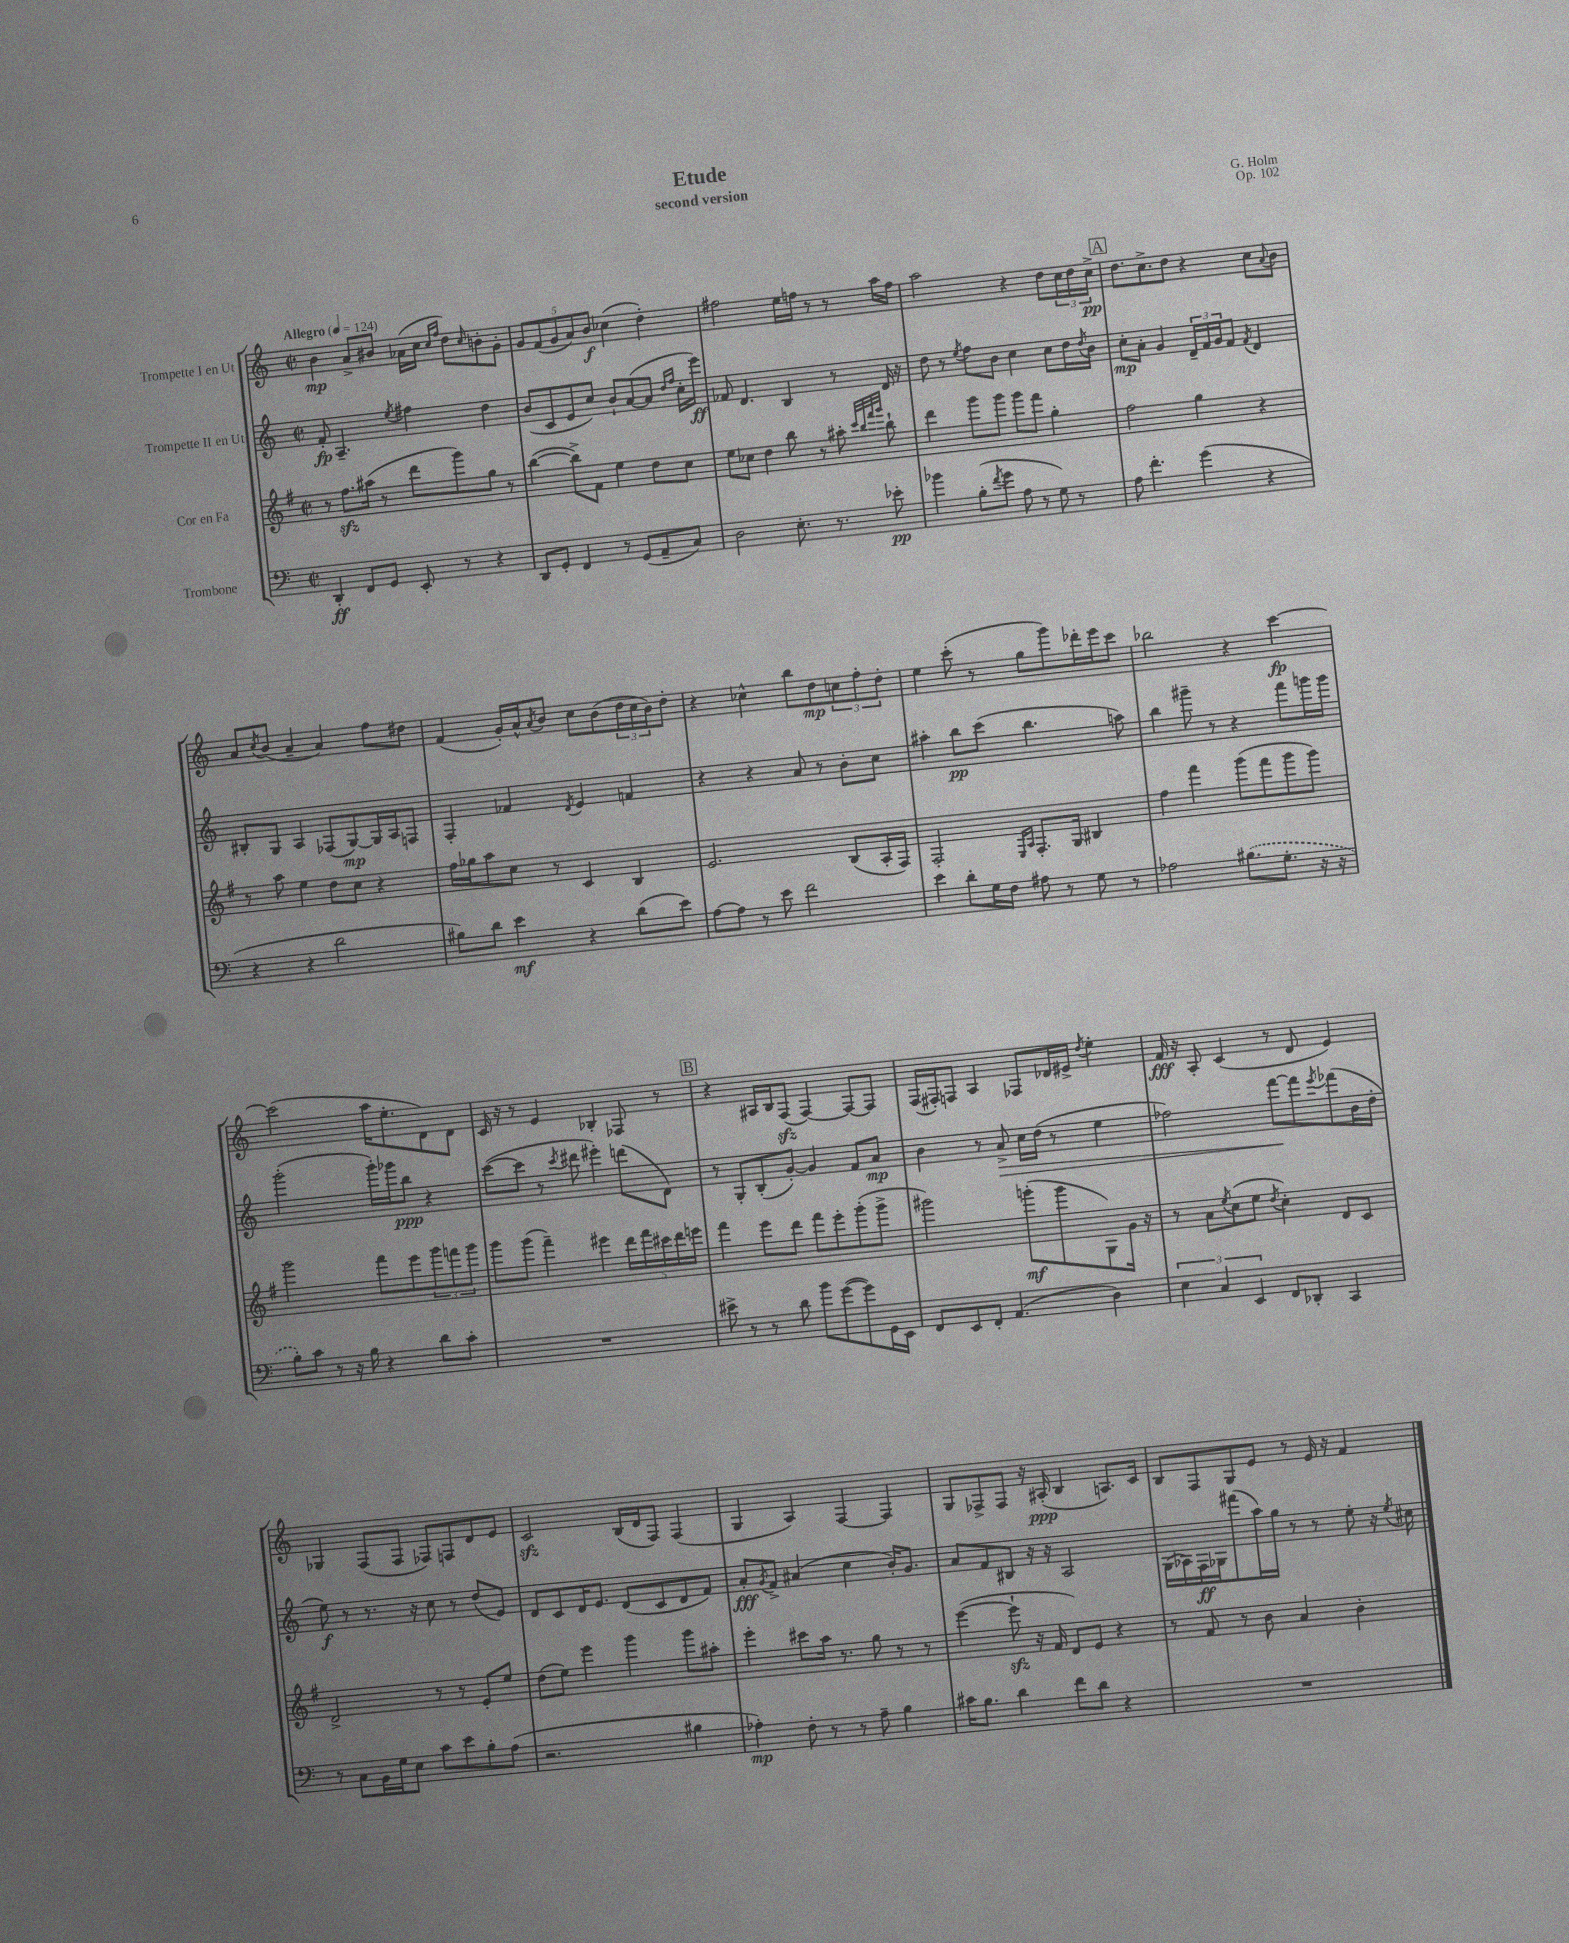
\header { title = "Etude" composer = "G. Holm" subtitle = "second version" opus = "Op. 102" }
<<
\new StaffGroup <<
\new Staff = "s0" \with { instrumentName = "Trompette I en Ut" } {
    \clef treble \key c \major \defaultTimeSignature \time 2/2 \tempo "Allegro" 4 = 124
    b'4\mp a'8-> bis'8 aes'16( c''16 \grace { c''16 f''16 } d''8) \grace { c''16 } b'8-. g'8-. |
    \tuplet 5/4 { g'8 f'8( g'8 a'8) b'8\f } ces''4( d''4-.) |
    fis''2 e''16 f''16 r8 r8 a''16 f''16 |
    a''2 r4 d''8 \tuplet 3/2 { c''16 d''16 c''16->\pp } |
    \mark \markup { \box "A" } d''8. c''8.-> d''8 r4 c''8 \appoggiatura { a'8 } b'8 |
    a'8 \acciaccatura { c''8 } b'8( a'4-- a'4) f''8 dis''8 |
    f'4( g'16-.) a'16-^ \acciaccatura { a'8 } b'8 c''8 b'8( \tuplet 3/2 { d''16 c''16 b'16) } d''8-. |
    r4 ces''4-^ b''8 d''8\mp \tuplet 3/2 { c''8 f''8-. d''8-. } |
    e''4 c'''8-.( r8 g''8 g'''8) des'''16-. e'''16 c'''8 |
    bes''2 r4 c'''4~\fp |
    c'''2( a''16 e''8.-. d'8) d'8 |
    c'16 r16 r8 e'4 bes4-. fes8 r8 |
    \mark \markup { \box "B" } r4 ais16 b16 f8\sfz( f4~) f8~ f8 |
    f16( fis16-.) f8 a4 fes8 des'16 eis'16-> \acciaccatura { d''8 } e''4-. |
    f'16\fff r16 a8-. c'4( r8 d'8 e'4) |
    ges4 f8( f8 fes8) f8 d'8 e'8 |
    c'2\sfz b16( d'16 f8) f4( |
    g4 a4) f4~ f4 |
    g8 fes8-> fes8 r16 ais16-.\ppp( b4 a8.) c'16 |
    b8 f8 g8 e'8 r8 e'16 r16 f'4 \bar "|." |
}
\new Staff = "s1" \with { instrumentName = "Trompette II en Ut" } {
    \clef treble \key c \major \defaultTimeSignature \time 2/2
    f'8-.\fp a4.-- \acciaccatura { e''8 } fis''4 d''4 |
    b'8( c'8 e'8 c''8) b'8-! a'8~( a'8 \grace { d''16 f''16 } c''16-. e'''16\ff) |
    fes'8 d'4. b4 r8 d'16 r16 |
    d''8 r8 \acciaccatura { e''8 } f''8 b'8 c''4 c''8 d''16 \acciaccatura { d''8 } b'16 |
    \mark \markup { \box "A" } c''8-.\mp a'8-. g'4 \tuplet 3/2 { d'16-- f'16 g'16 } f'8 \acciaccatura { f'8 } d'4 |
    bis8-. g8 a4 fes8( g8~\mp) g16 a16 f8 |
    f4-. fes'4 \acciaccatura { d'8 } e'4 f'4 |
    r4 r4 a'8 r8 b'8-. c''8 |
    ais''4-. b''8\pp c'''8( b''4. a''8) |
    b''4 gis'''8-- r8 r4 f'''8 g'''16 g'''16 |
    g'''2-.( g'''16-.) ges'''16 b''8\ppp r4 |
    c'''8~( c'''8 r8 \acciaccatura { c'''8 } dis'''8 eis'''4-.) d'''8( d'8) |
    \mark \markup { \box "B" } r8 g8-. b8-.( g'8~-.) g'4 f'8 a'8\mp |
    b'4 r8 a'8->\> c''16 d''16( r8 e''4 |
    fes''2) f'''8~\! f'''8 \acciaccatura { e'''8 } fes'''8( b'16 d''16-. |
    e''8\f) r8 r8. r16 c''8 r8 d''8( e'8) |
    d'8 c'8 d'16 e'8. d'8( c'8 d'8 f'8) |
    a'8-.\fff \acciaccatura { g'8 } f'8-> ais'4( c''4 b'16-.) g'8. |
    a'8 f'8 bis8 r16 r16 a2 |
    g16( aes16) f16\ff ges16 fis'''8( a''16) g''16 r8 r8 e''8-. r16 \acciaccatura { e''8 } cis''16 \bar "|." |
}
\new Staff = "s2" \with { instrumentName = "Cor en Fa" } {
    \clef treble \key g \major \defaultTimeSignature \time 2/2
    r8 fis''8.\sfz ais''16( r8 d'''8 g'''8) g''8 r8 |
    b''4~( b''8->) fis'8 e''4 d''8 c''8 |
    e''8 ces''8 d''4 b''8 r8 ais''8-. \grace { c'''32 b''32 fis'''32 g'''32 } b''8-! |
    d'''4 g'''8 g'''8 g'''8 fis'''8 g''4-. |
    \mark \markup { \box "A" } fis''2 g''4 r4 |
    r8 a''8 e''4 d''8 c''8 r4 |
    fis''16 ges''16 a''8 c''8 r8 c'4 b4 |
    e'2. b8( a16-. fis16) |
    fis2-. \grace { e16 a16 } fis8.-. g16 bis4 |
    fis''4 fis'''4 g'''8( fis'''8 g'''8 g'''8) |
    g'''2 fis'''8 e'''8 \tuplet 3/2 { g'''8 f'''8 g'''8 } |
    g'''8 g'''8( fis'''4--) eis'''4 \tuplet 5/4 { d'''16 fis'''16 cis'''16 d'''16 e'''16 } |
    \mark \markup { \box "B" } fis'''4 e'''8 d'''8 fis'''8 e'''8-. g'''8-.( g'''8-> |
    gis'''2) g'''8-.\mf( g'''8 g8) g'16 r16 |
    r8 a'8 \acciaccatura { e''8 } c''8( e''8 \acciaccatura { d''8 } c''4-.) d'8 c'8 |
    d'2-> r8 r8 e'8-. e''8 |
    d''8( e''8) e'''4 g'''4 g'''8 ais''8-. |
    e'''4-. cis'''8 a''16 r8. g''8 r8 r8 |
    e'''4~( e'''8-!\sfz r16 fis'16 d'8) e'8 r4 |
    r8 fis'8 r8 b'8 a'4 b'4-. \bar "|." |
}
\new Staff = "s3" \with { instrumentName = "Trombone" } {
    \clef bass \key c \major \defaultTimeSignature \time 2/2
    d,4-.\ff f,8 g,8 e,8-. r8 r4 |
    d,8 g,8-. f,4 r8 g,8( a,8-- c8) |
    d2 e8.-. r8. ees'8-.\pp |
    bes'4 b8-.( \acciaccatura { f'8 } g'8 a8 r8 g8) r8 |
    \mark \markup { \box "A" } a8 f'4.-. g'4( r4 |
    r4 r4 d'2 |
    bis8) d'8 e'4\mf r4 d'8( e'8) |
    a8~ a8 r8 e'8 f'2 |
    e'4 d'8-. g16 f16 ais8 r8 g8 r8 |
    aes2 \once \slurDashed bis8.( g8.-. r16 r16 |
    b8-.) c'8 r8 r16 b16 r4 d'8 c'8-. |
    R1 |
    \mark \markup { \box "B" } eis'8-> r8 r8 d'8 b'8 g'8~( g'8) g,16 e,16 |
    f,8 e,8 f,8-. a,4.( d4) |
    \tuplet 3/2 { e4 c4 e,4 } f,8 des,8-. c,4 |
    r8 c8 b,16 g16 e8 c'8 e'8 b8-. a8( |
    r2. bis4 |
    aes4-.\mp) f8-. r8 r8 aes8-- b4 |
    cis'16 b8. d'4 f'8 d'8 r4 |
    R1 \bar "|." |
}
>>
>>
\layout { \context { \Score \remove "Bar_number_engraver" } }
